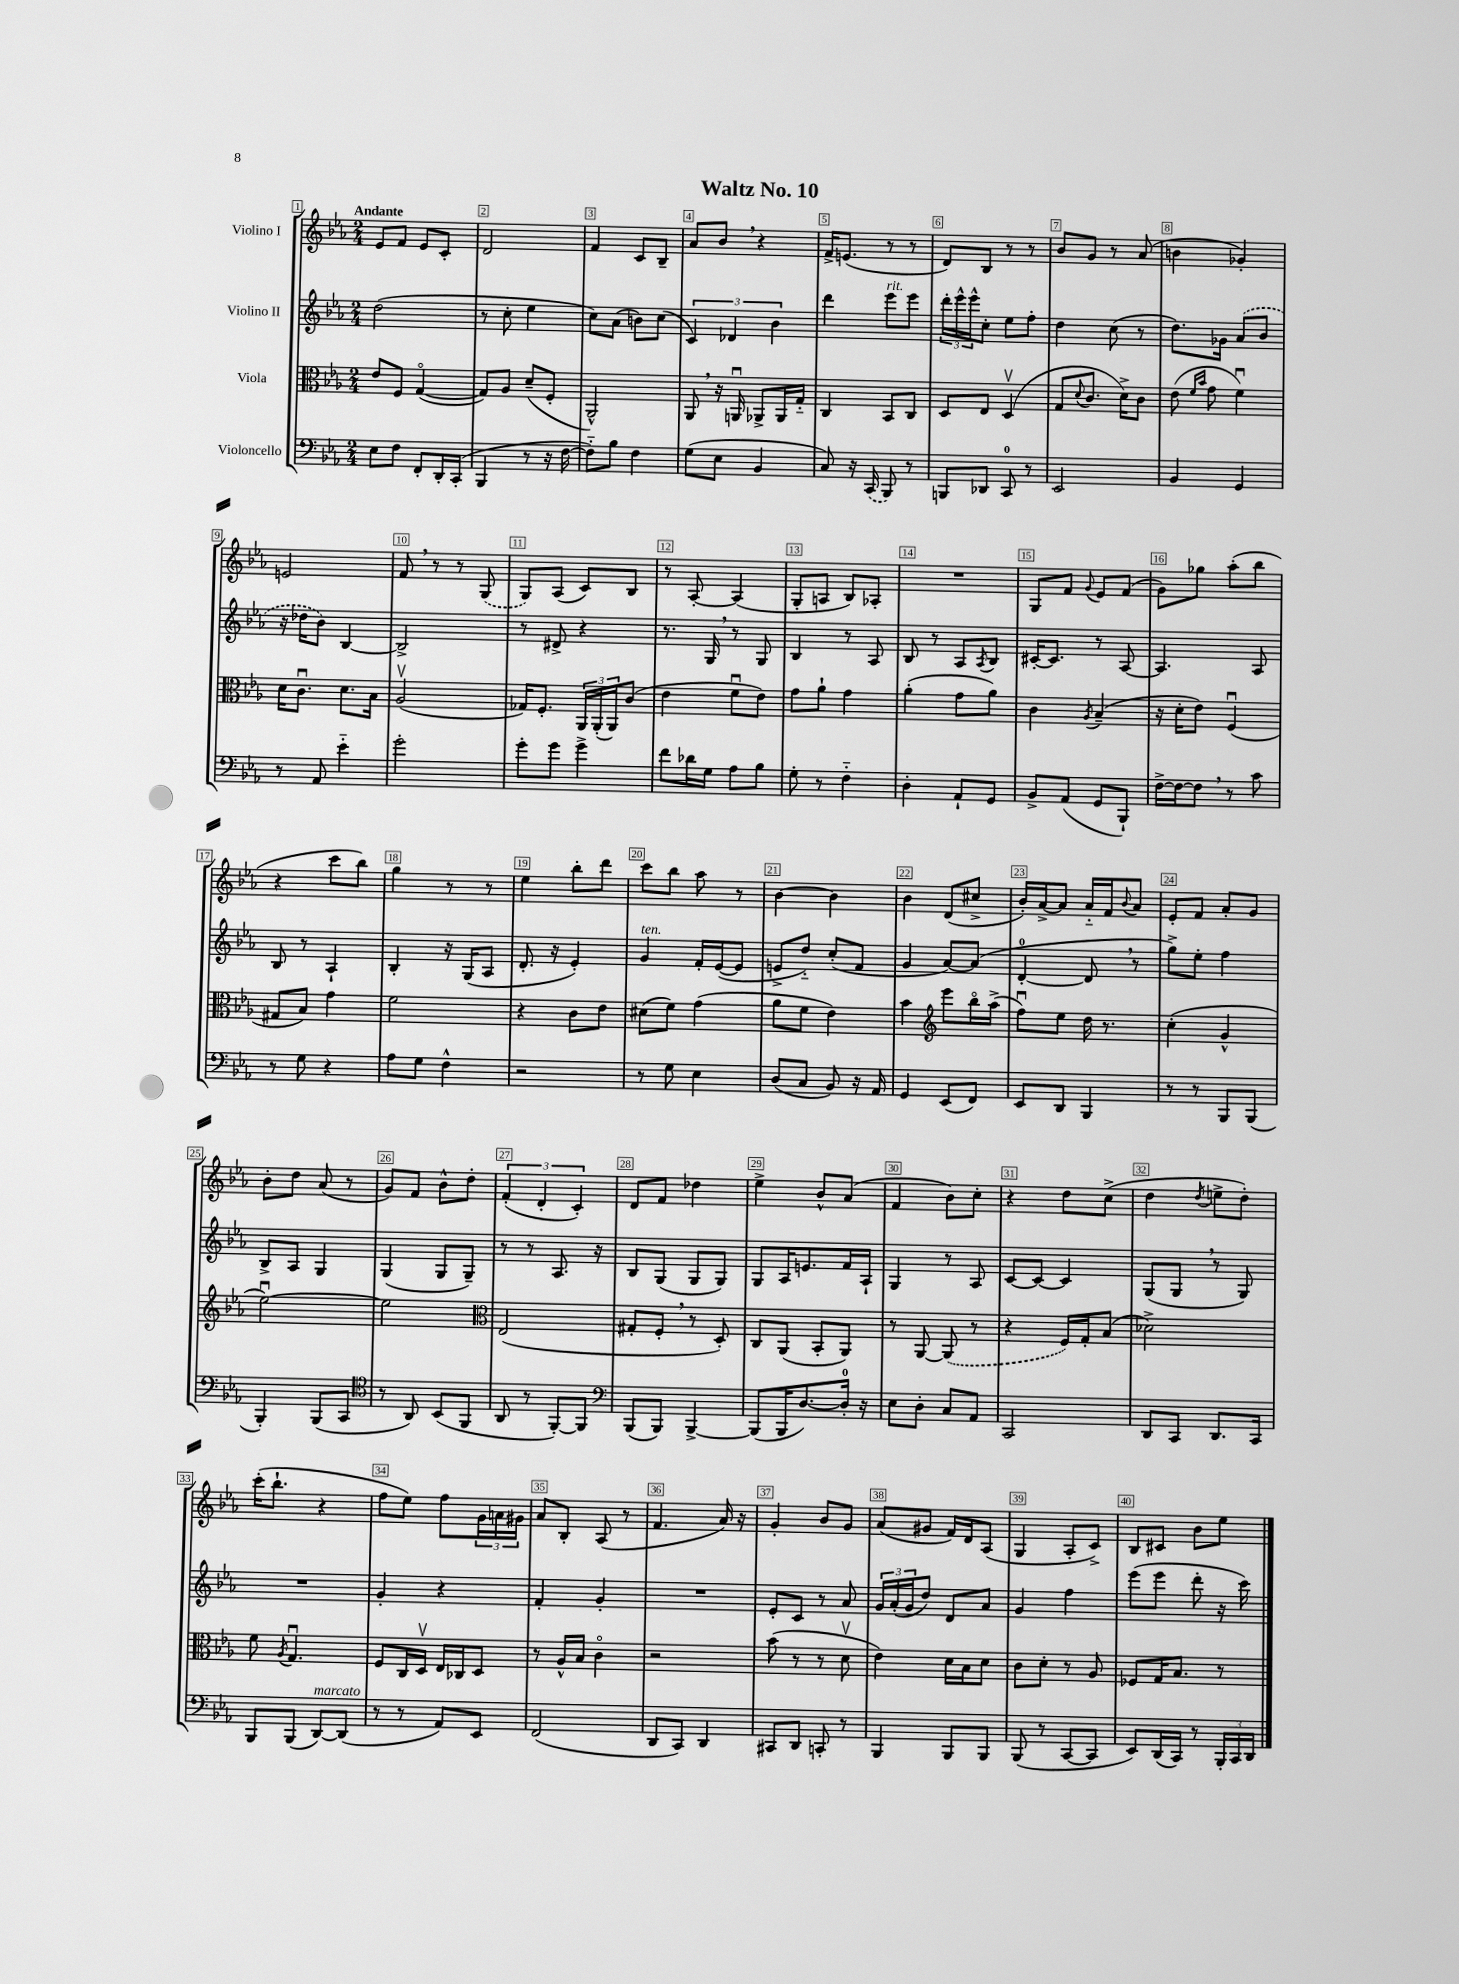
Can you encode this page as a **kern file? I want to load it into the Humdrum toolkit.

**kern	**kern	**kern	**kern
*staff4	*staff3	*staff2	*staff1
*clefF4	*clefC3	*clefG2	*clefG2
*k[b-e-a-]	*k[b-e-a-]	*k[b-e-a-]	*k[b-e-a-]
*M2/4	*M2/4	*M2/4	*M2/4
8E-	8e-	(2dd	8e-
8F	8F	.	8f
8FF'	([4Go	.	8e-
16DD'	.	.	8c'
(16CC'	.	.	.
=	=	=	=
4BBB-	8G])	8r	2d
.	8A-	8cc'	.
8r	(8d~	4ee-	.
16r	8F'	.	.
[16F	.	.	.
=	=	=	=
8F'~])	2AA-^^)	8cc)	4f
8B-	.	(8a-	.
4F	.	8b)	8c
.	.	(8cc	8B-~
=	=	=	=
(8G	8AA-	6c)	8a-
8E-	16r	.	8b-
.	.	6d-	.
.	16AAu	.	.
4BB-	8AA-^	.	4r
.	.	6b-	.
.	16AA-	.	.
.	16G'~	.	.
=	=	=	=
8C)	4C	4ddd	16f^
.	.	.	(8.e
16r	.	.	.
(16CC	.	.	.
8BBB-)	8BB-	8eee-	8r
8r	8C	8eee-	8r
=	=	=	=
8BBB	8D	24ddd'	8d)
.	.	24eee-^^	.
.	.	24eee-^^	.
8DD-	8E-	8cc'	8B-
8CC	(4Dv	8ee-	8r
8r	.	8ff'	8r
=	=	=	=
2EE-	8G	4dd	8b-
.	8qqd	.	.
.	8.c	.	8g
.	.	(8cc	8r
.	16d^)	.	.
.	8c	8r	(8a-
=	=	=	=
4BB-	(8e-	8.dd)	4b
.	16qqf	.	.
.	16qqb-	.	.
.	8g	.	.
.	.	16g-	.
4GG	4fu)	(8a-	4g-')
.	.	8b-	.
=	=	=	=
8r	16d	16r	2e
.	8.cu	16dd-	.
8AA-	.	8b-)	.
4e-'~	8.d	[4B-	.
.	16B-	.	.
=	=	=	=
2g'	(2A-v	2B-^]	8f
.	.	.	8r
.	.	.	8r
.	.	.	(8G
=	=	=	=
8g'	16G-)	8r	8G)
.	8.F'	.	.
8g	.	8d#^	(8A-
4g^	24AA-	4r	8c)
.	(24AA-'	.	.
.	24AA-)	.	.
.	(8c	.	8B-
=	=	=	=
8f	4e-	8.r	8r
16d-	.	.	[8A-'
16G	.	16G	.
8A-	8fu	8r	(4A-]
8B-	8e-)	8G	.
=	=	=	=
8G'	8g	4B-	8G'
8r	8a-`	.	8A
4F'~	4g	8r	8B-)
.	.	8A-	8A-'
=	=	=	=
4D'	(4a-'	8B-	2r
.	.	8r	.
8AA-`	8g	8A-	.
.	.	8qA-	.
8GG	8a-)	8B-	.
=	=	=	=
8BB-^	4c	[16c#'	8G
.	.	8.c#]	.
(8AA-	.	.	8f
.	8qA-	.	8qqg
8GG	(4B-~	8r	8e-
8BBB-`)	.	[8A-	(8f
=	=	=	=
[16F^	16r	4.A-]	8g)
16F_	16d'	.	.
8F]	8e-)	.	8gg-
8r	(4Fu	.	(8aa-'
8c	.	8A-	8bb-
=	=	=	=
8r	8G#	8B-	4r
8G	8B-)	8r	.
4r	4g	4A-`	8ccc
.	.	.	8bb-)
=	=	=	=
8A-	2f	4B-'	4gg
8G	.	.	.
4F^^	.	16r	8r
.	.	(16G	.
.	.	8A-	8r
=	=	=	=
2r	4r	8.d'	4ee-
.	.	16r	.
.	8c	4e-')	8bb-'
.	8e-	.	8ddd
=	=	=	=
8r	(8d#	4g	8ccc
8G	8f)	.	8bb-
4E-	(4g	16f'	8aa-
.	.	([16e-	.
.	.	8e-]	8r
=	=	=	=
(8D	8a-	8e^	[4b-
8C	8f	8dd'~)	.
8BB-)	4e-)	(8cc'	4b-]
16r	.	8f	.
16AA-	.	.	.
=	=	=	=
4GG	4b-	4g	4b-
*	*clefG2	*	*
(8EE-	8eee-	[8a-)	(8d
8FF)	16bb-o	(8a-]	8cc#^
.	(16aa-^	.	.
=	=	=	=
8EE-	8ffu)	[4d'	16b-')
.	.	.	[16a-^
8DD	8ee-	.	8a-]
4BBB-	16dd	8d]	16a-'~
.	8.r	.	16f
.	.	.	8qqb-
.	.	8r	8a-
=	=	=	=
8r	(4cc'	8gg^)	8e-'
8r	.	8ee-'	8f
8BBB-	4g^^	4ff	8a-'
(8BBB-	.	.	8g
=	=	=	=
4BBB-')	[2ee-u)	8B-^	8b-'
.	.	8A-	8dd
(8BBB-	.	4G	(8a-
8CC	.	.	8r
=	=	=	=
*clefC4	*	*	*
8r	2ee-]	(4G	8g)
8AA-)	.	.	8f
(8BB-	.	8G	8b-^^
8FF	.	8G~)	8dd'
=	=	=	=
*	*clefC3	*	*
8AA-	(2E-	8r	(6f'
8r	.	8r	.
.	.	.	6d'
[8FF')	.	8.A-	.
.	.	.	6c')
8FF]	.	.	.
.	.	16r	.
=	=	=	=
*clefF4	*	*	*
(8BBB-	8G#'	8B-	8d
8BBB-)	8F'	(8G	8f
[4BBB-^	8r	8G	4dd-
.	8D')	8G)	.
=	=	=	=
(8BBB-]	8C	8G	4ee-^
16BBB-	(8AA-	16A-	.
[8.D)	.	8.e	.
.	8BB-'	.	8b-^^
16D']	8AA-)	16f	(8a-
16r	.	16A-`	.
=	=	=	=
8E-	8r	4G	4f
8D'	[8AA-	.	.
8C	(8AA-]	8r	8b-)
8AA-	8r	8A-	8cc'
=	=	=	=
2CC	4r	[8c	4r
.	.	8c_	.
.	16F)	4c]	8dd
.	16G'	.	.
.	(8B-	.	(8cc^
=	=	=	=
8DD	2d-^)	(8G	4dd
8CC	.	8G	.
.	.	.	8qdd
8.DD	.	8r	8ee^
.	.	8G)	8dd')
16CC	.	.	.
=	=	=	=
8BBB-	8f	2r	(16ccc'
.	.	.	8.bb-`
.	8qA-	.	.
(8BBB-	4.Gu	.	.
[8DD)	.	.	4r
(8DD]	.	.	.
=	=	=	=
8r	8F	4g'	8ff
8r	16C	.	8ee-)
.	16Dv	.	.
8AA-)	16E-	4r	8ff
.	16C-	.	.
8EE-	8D	.	24g
.	.	.	24a
.	.	.	24g#
=	=	=	=
(2FF	8r	4f'	8a-
.	16A-^^	.	8B-'
.	16B-	.	.
.	4co	4g'	(8A-
.	.	.	8r
=	=	=	=
8DD	2r	2r	4.f
8CC)	.	.	.
4DD	.	.	.
.	.	.	16a-)
.	.	.	16r
=	=	=	=
8CC#	(8b-	8e-'	4g'
8DD	8r	8c	.
8CC'	8r	8r	8b-
8r	8dv	8a-	8g
=	=	=	=
4BBB-	4e-)	24g	(8a-
.	.	(24a-'	.
.	.	24g	.
.	.	8dd)	8g#
8BBB-	16d	8d	16f)
.	16B-	.	16d
8BBB-	8d	8a-	(8A-
=	=	=	=
(8BBB-	8c	4g	4G
8r	8d'	.	.
[8CC	8r	4ff	8A-'
8CC]	8A-	.	8c^)
=	=	=	=
8EE-)	8F-	(8eee-	8B-
(16DD	16G	8eee-	8c#
16CC)	8.B-	.	.
8r	.	8ddd'	8b-
24BBB-'	8r	16r	8ee-
24CC	.	.	.
.	.	16ccc)	.
24DD	.	.	.
==	==	==	==
*-	*-	*-	*-
